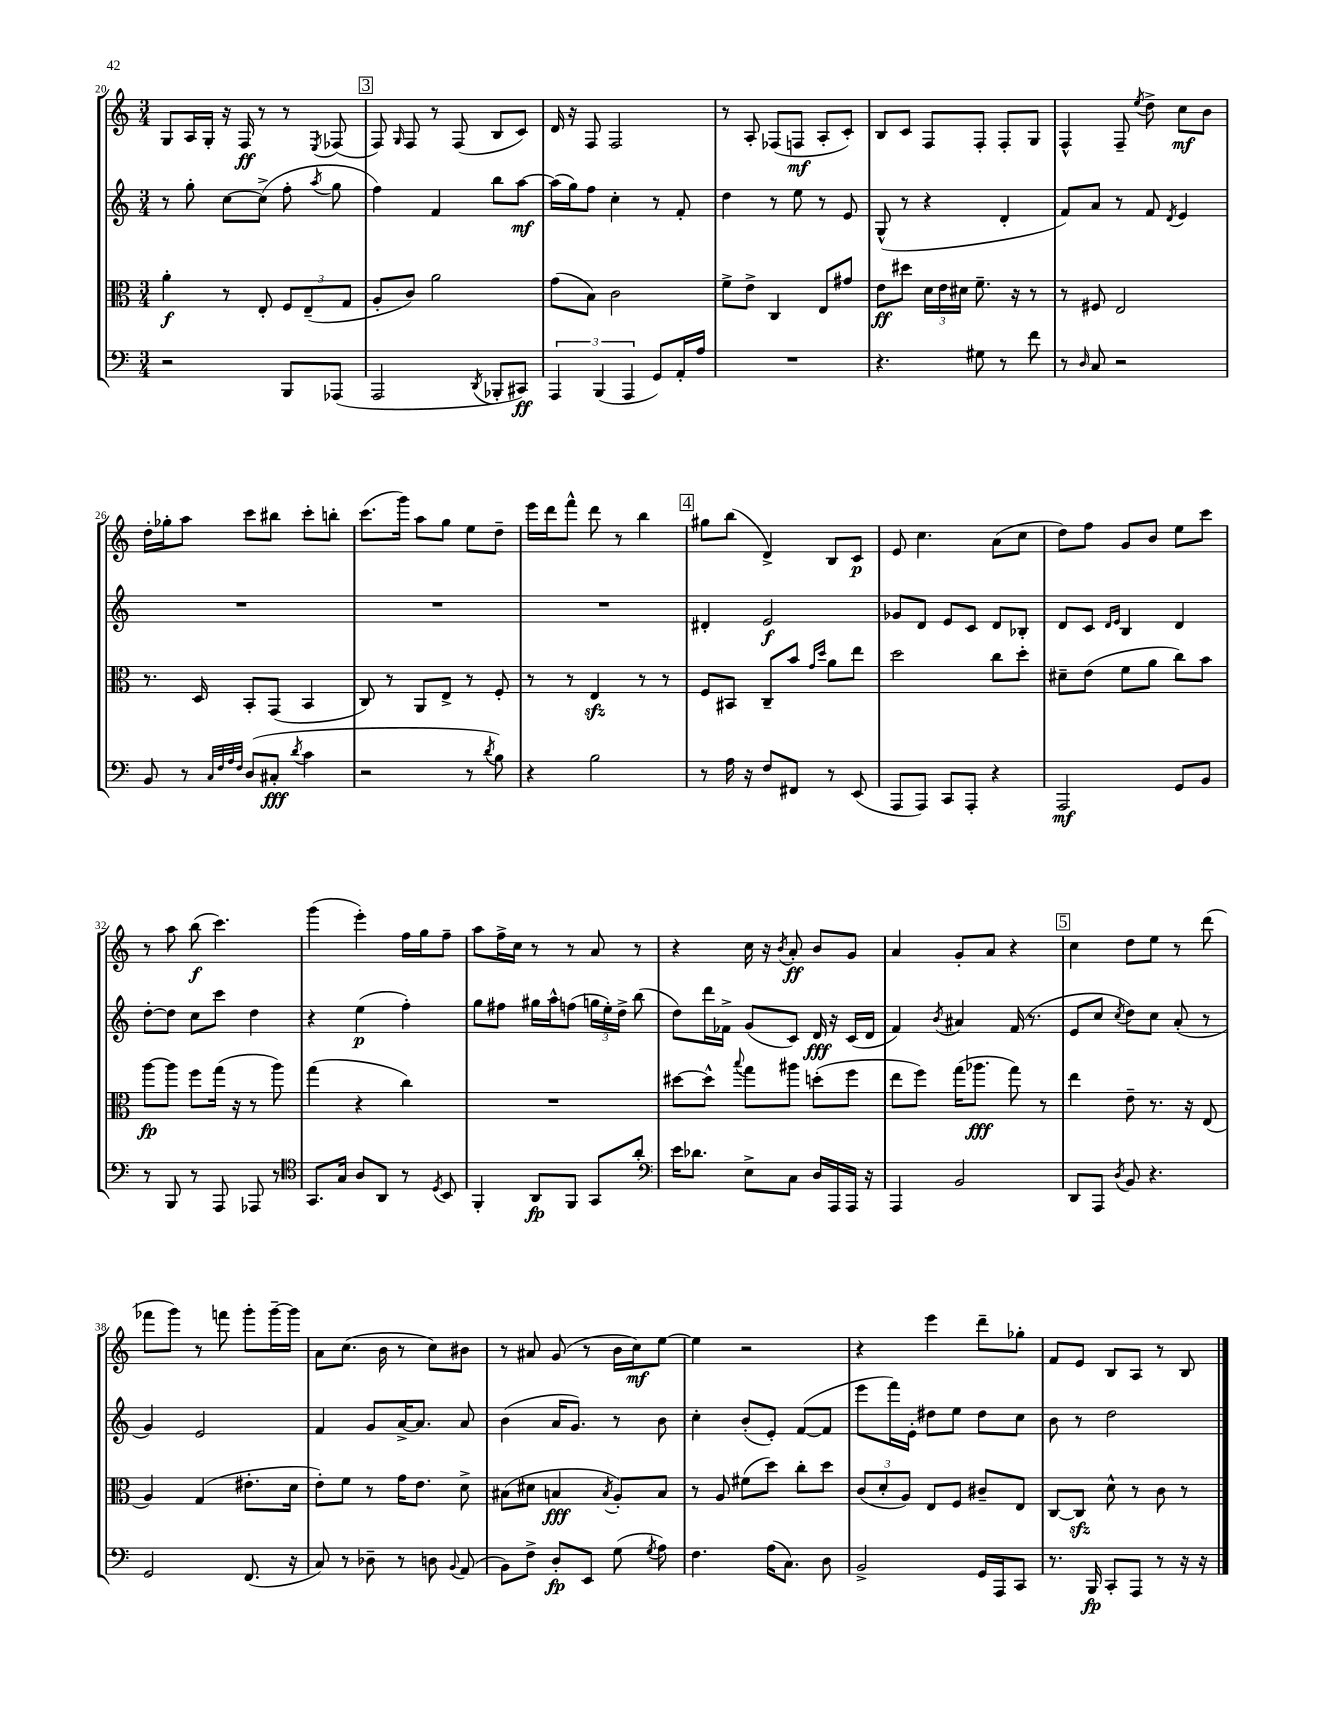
<<
\new StaffGroup <<
\new Staff = "s0" {
    \clef treble \key c \major \numericTimeSignature \time 3/4
    \autoBeamOff g8[ a16 g16]-. r16 f16\ff r8 r8 \acciaccatura { e8 } fes8( |
    \mark \markup { \box "3" } f8) \grace { g16 } f8 r8 f8( b8[ c'8]) |
    d'16 r16 f8 f2 |
    r8 a8-. fes8[( f8]\mf a8[-. c'8]-.) |
    b8[ c'8] f8[ f8]-. f8[-. g8] |
    f4-^ f8-- \acciaccatura { e''8 } d''8-> c''8[\mf b'8] |
    d''16[-. ges''16-. a''8] c'''8[ bis''8] c'''8[-. b''8]-. |
    c'''8.[( g'''16]) a''8[ g''8] e''8[ d''8]-- |
    e'''16[ d'''16 f'''8]-^ d'''8 r8 b''4 |
    \mark \markup { \box "4" } gis''8[ b''8]( d'4->) b8[ c'8]\p |
    e'8 c''4. a'8[( c''8] |
    d''8[) f''8] g'8[ b'8] e''8[ c'''8] |
    r8 a''8 b''8\f( c'''4.) |
    g'''4( e'''4-.) f''16[ g''16 f''8]-- |
    a''8[ f''16-> c''16] r8 r8 a'8 r8 |
    r4 c''16 r16 \acciaccatura { b'8 } a'8-.\ff b'8[ g'8] |
    a'4 g'8[-. a'8] r4 |
    \mark \markup { \box "5" } c''4 d''8[ e''8] r8 d'''8( |
    fes'''8[ g'''8]) r8 f'''8 g'''8[-. g'''16~-- g'''16] |
    a'8[ c''8.]( b'16 r8 c''8[) bis'8] |
    r8 ais'8 g'8( r8 b'16[ c''16\mf) e''8]~ |
    e''4 r2 |
    r4 e'''4 d'''8[-- ges''8]-. |
    f'8[ e'8] b8[ a8] r8 b8 \bar "|." |
}
\new Staff = "s1" {
    \clef treble \key c \major \numericTimeSignature \time 3/4
    \autoBeamOff r8 g''8-. c''8[~ c''8]->( f''8-. \acciaccatura { a''8 } g''8 |
    \mark \markup { \box "3" } f''4) f'4 b''8[ a''8]~\mf |
    a''16[( g''16) f''8] c''4-. r8 f'8-. |
    d''4 r8 e''8 r8 e'8 |
    g8-^( r8 r4 d'4-. |
    f'8[) a'8] r8 f'8 \acciaccatura { d'8 } e'4 |
    R2. |
    R2. |
    R2. |
    \mark \markup { \box "4" } dis'4-. e'2\f |
    ges'8[ d'8] e'8[ c'8] d'8[ bes8]-. |
    d'8[ c'8] \grace { d'16[ e'16] } b4 d'4 |
    d''8[~-. d''8] c''8[ c'''8] d''4 |
    r4 e''4\p( f''4-.) |
    g''8[ fis''8] gis''16[ a''16-^ f''8]( \tuplet 3/2 { g''16[ e''16-.) d''16]-> } b''8( |
    d''8[) d'''16 fes'16]-> g'8[( c'8]) d'16\fff r16 c'16[( d'16] |
    f'4) \acciaccatura { b'8 } ais'4 f'16( r8. |
    \mark \markup { \box "5" } e'8[ c''8] \acciaccatura { c''8 } d''8[) c''8] a'8-.( r8 |
    g'4) e'2 |
    f'4 g'8[ a'16~-> a'8.] a'8 |
    b'4( a'16[ g'8.]) r8 b'8 |
    c''4-. b'8[-.( e'8]-.) f'8[~( f'8] |
    e'''8[ f'''16) e'16]-. dis''8[ e''8] dis''8[ c''8] |
    b'8 r8 d''2 \bar "|." |
}
\new Staff = "s2" {
    \clef alto \key c \major \numericTimeSignature \time 3/4
    \autoBeamOff a'4-.\f r8 e8-. \tuplet 3/2 { f8[ e8--( g8] } |
    \mark \markup { \box "3" } a8[-. c'8]) a'2 |
    g'8[( b8]) c'2 |
    f'8[-> e'8]-> c4 e8[ gis'8] |
    e'8[\ff dis''8] \tuplet 3/2 { d'16[ e'16 dis'16] } f'8.-- r16 r8 |
    r8 fis8 e2 |
    r8. d16 b,8[-. g,8]( b,4 |
    c8) r8 a,8[ e8]-> r8 f8-. |
    r8 r8 e4\sfz r8 r8 |
    \mark \markup { \box "4" } f8[ bis,8] c8[-- b'8] \grace { g'16[ d''16] } a'8[ e''8] |
    d''2 c''8[ d''8]-. |
    dis'8[-- e'8]( f'8[ a'8] c''8[) b'8] |
    a''8[~\fp a''8] f''8[ g''16]( r16 r8 a''8) |
    g''4( r4 c''4) |
    R2. |
    dis''8[~ dis''8]-^ \appoggiatura { b''8 } g''8[ ais''8] d''8[-.( f''8] |
    e''8[ f''8]) g''16[( aes''8.]\fff g''8) r8 |
    \mark \markup { \box "5" } e''4 e'8-- r8. r16 e8( |
    a4) g4( eis'8.[-. d'16] |
    e'8[-.) f'8] r8 g'16[ e'8.] d'8-> |
    bis8[( dis'8] b4\fff \acciaccatura { b8 } a8[-.) b8] |
    r8 a8 fis'8[( d''8]) c''8[-. d''8] |
    \tuplet 3/2 { c'8[( d'8-. a8]) } e8[ f8] cis'8[-- e8] |
    c8[~ c8]\sfz d'8-^ r8 c'8 r8 \bar "|." |
}
\new Staff = "s3" {
    \clef bass \key c \major \numericTimeSignature \time 3/4
    \autoBeamOff r2 b,,8[ aes,,8]( |
    \mark \markup { \box "3" } a,,2 \acciaccatura { d,8 } bes,,8[-. cis,8]\ff) |
    \tuplet 3/2 { a,,4 b,,4( a,,4 } g,8[) a,16-. a16] |
    R2. |
    r4. gis8 r8 f'8 |
    r8 \grace { d16 } c8 r2 |
    b,8 r8 \grace { c32[ f32 a32 f32] } d8[( cis8]-.\fff \acciaccatura { d'8 } c'4 |
    r2 r8 \acciaccatura { d'8 } b8) |
    r4 b2 |
    \mark \markup { \box "4" } r8 a16 r16 f8[ fis,8] r8 e,8( |
    a,,8[ a,,8]) c,8[ a,,8]-. r4 |
    a,,2\mf g,8[ b,8] |
    r8 b,,8 r8 a,,8 aes,,8 r8 |
    \clef tenor g,8.[ g16] a8[ a,8] r8 \acciaccatura { d8 } b,8 |
    f,4-. a,8[\fp f,8] g,8[ a'8]-. |
    \clef bass e'16[ des'8.] e8[-> c8] d16[ a,,16 a,,16] r16 |
    a,,4 b,2 |
    \mark \markup { \box "5" } d,8[ a,,8] \acciaccatura { d8 } b,8 r4. |
    g,2 f,8.( r16 |
    c8) r8 des8-- r8 d8 \appoggiatura { b,8 } a,8( |
    b,8[) f8]-> d8[-.\fp e,8] g8( \acciaccatura { g8 } a8) |
    f4. a16[( c8.]) d8 |
    b,2-> g,16[ a,,16 c,8] |
    r8. b,,16\fp c,8[-. a,,8] r8 r16 r16 \bar "|." |
}
>>
>>
\layout { \context { \Score currentBarNumber = #20 } }
